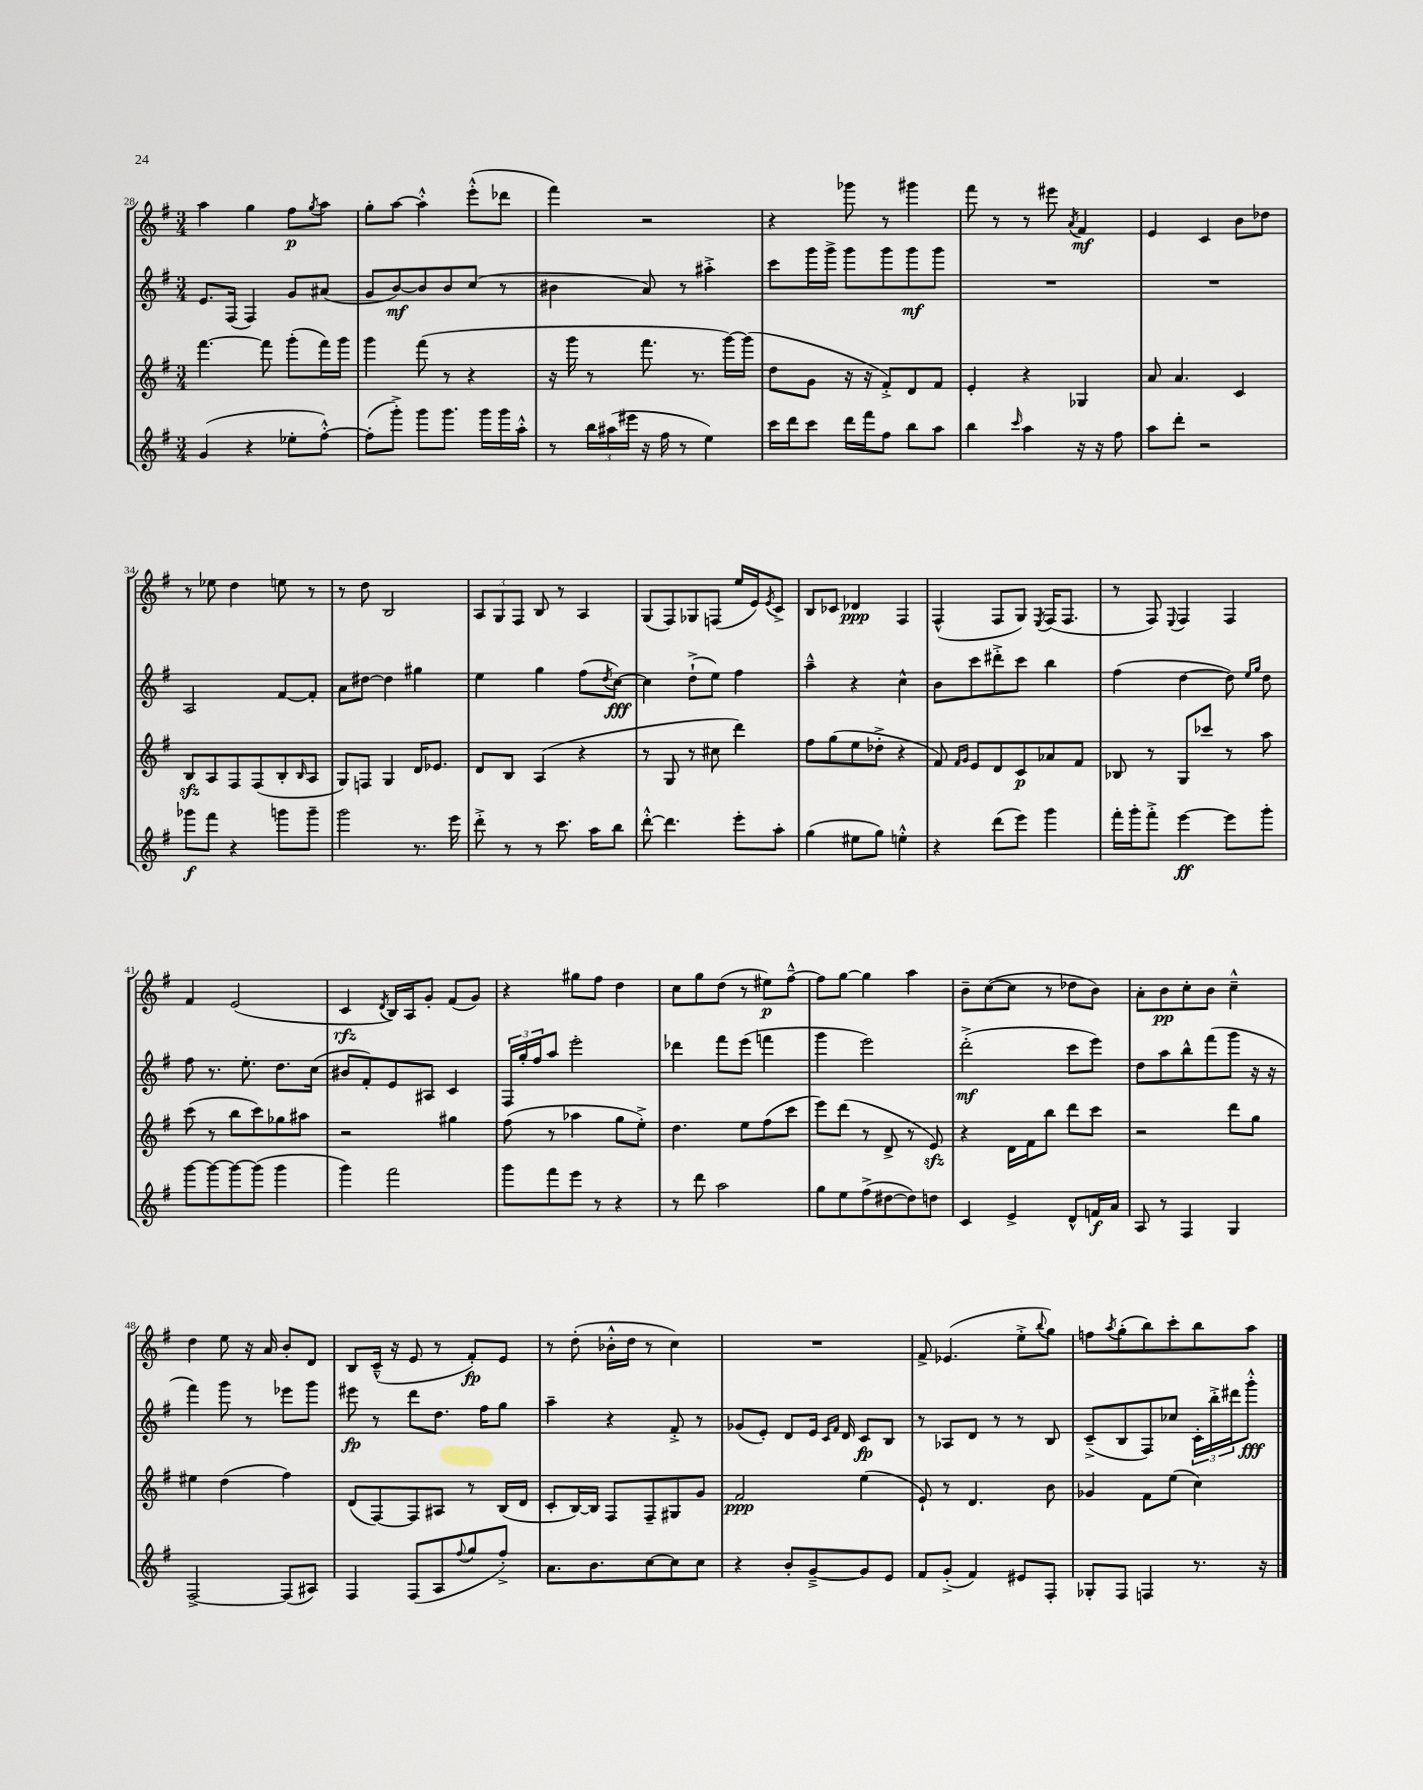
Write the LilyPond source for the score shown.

<<
\new StaffGroup <<
\new Staff = "s0" {
    \clef treble \key g \major \numericTimeSignature \time 3/4
    a''4 g''4 fis''8\p \acciaccatura { g''8 } a''8 |
    g''8-. a''8~ a''4-.-^ e'''8-.-^( des'''8 |
    fis'''4) r2 |
    r4 ges'''8 r8 gis'''4 |
    fis'''8 r8 r8 eis'''8 \acciaccatura { a'8 } fis'4\mf |
    e'4 c'4 b'8 des''8 |
    r8 ees''8 d''4 e''8 r8 |
    r8 d''8 b2 |
    \tuplet 3/2 { a8 g8 fis8 } b8 r8 a4 |
    g8( fis8) ges8 f8( e''16 e'16) \acciaccatura { e'8 } c'8-> |
    b8 ces'8 des'4\ppp fis4 |
    fis4-^( fis8 g8) \acciaccatura { e8 } fis16( fis8. |
    r8 fis8) \appoggiatura { e8 } fis4 fis4 |
    fis'4 e'2( |
    c'4\rfz \acciaccatura { d'8 } b16) a16 g'8-. fis'8( g'8) |
    r4 gis''8 fis''8 d''4 |
    c''8 g''8 d''8( r8 eis''8\p) fis''8~---^ |
    fis''8 g''8~ g''4 a''4 |
    b'8-- c''8~( c''8 r8 des''8 b'8) |
    a'8-. b'8\pp c''8-. b'8 c''4---^ |
    d''4 e''8 r16 a'16 b'8-. d'8 |
    b8 c'16---^( r16 e'8 r8 fis'8-.\fp) e'8 |
    r8 d''8-.( bes'16-.-^ d''16 r8 c''4) |
    R2. |
    fis'8-> ees'4.( e''8-.-> \appoggiatura { b''8 } g''8) |
    f''8 \acciaccatura { a''8 } g''8-.( b''8) c'''8-. b''8 a''8 \bar "|." |
}
\new Staff = "s1" {
    \clef treble \key g \major \numericTimeSignature \time 3/4
    e'8. fis16( fis4) g'8 ais'8( |
    g'8 b'8~\mf) b'8 b'8 c''8( r8 |
    bis'4 a'8) r8 ais''4-.-> |
    c'''8 g'''16 g'''16-> g'''8 g'''8 g'''8\mf g'''8 |
    R2. |
    R2. |
    a2 fis'8~ fis'8-. |
    a'8 dis''8~ dis''4 gis''4 |
    e''4 g''4 fis''8( \acciaccatura { d''8 } c''8~\fff) |
    c''4 d''8-!->( e''8) fis''4 |
    a''4---^ r4 c''4-^ |
    b'8 c'''8 dis'''8-.-> c'''8 b''4 |
    fis''4( d''4~ d''8) \grace { e''16 g''16 } d''8 |
    fis''8 r8. e''8.-. d''8. c''16( |
    bis'8 fis'8-.) e'8 ais8 c'4 |
    \tuplet 3/2 { fis16 g''16-. fis''16 } a''8 e'''2-. |
    des'''4 fis'''8 e'''8( f'''4 |
    g'''4 e'''2) |
    d'''2-.->\mf( c'''8 e'''8) |
    d''8 a''8 b''8-^ fis'''8( g'''8 r16 r16 |
    fis'''4) g'''8 r8 ees'''8 g'''8 |
    eis'''8\fp r8 d'''8 d''8. fis''16 g''8 |
    a''4-- r4 fis'8-.-> r8 |
    ges'8( e'8-.) d'8 e'16 \grace { c'16 fis'16 } d'16 c'8\fp b8 |
    r8 aes8 d'8 r8 r8 b8 |
    c'8--->( b8 fis8) ces''8 \tuplet 3/2 { c'16-. b''16-.-> dis'''16 } g'''8-.-^\fff \bar "|." |
}
\new Staff = "s2" {
    \clef treble \key g \major \numericTimeSignature \time 3/4
    fis'''4.~ fis'''8 g'''8-.( fis'''16) g'''16 |
    g'''4 fis'''8( r8 r4 |
    r16 g'''16 r8 fis'''8. r8. g'''16~) g'''16( |
    d''8 g'8 r16 r16 fis'8-.->) d'8 fis'8 |
    e'4-. r4 ges4 |
    a'8 a'4. c'4 |
    b8\sfz a8 fis8 fis8( b8-. \grace { b16 } a8 |
    g8) f8 g4 d'16 ees'8. |
    d'8 b8 a4( r4 |
    r8 g8 r8 cis''8 d'''4) |
    fis''8 g''8( e''8 des''8-.-> r4 |
    fis'8) \grace { fis'16 g'16 } e'8 d'8 c'8\p aes'8 fis'8 |
    bes8 r8 g8 ces'''8 r8 a''8 |
    c'''8( r8 b''8 c'''8) ges''8 ais''8 |
    r2 gis''4 |
    fis''8( r8 aes''4 g''8 e''8-.->) |
    d''4. e''8 fis''8( c'''8 |
    e'''8) d'''8( r8 d'8-> r8 e'8\sfz) |
    r4 d'16 fis'16 b''8 d'''8 c'''8 |
    r2 d'''8 g''8 |
    eis''4 d''4( fis''4) |
    d'8( fis8~) fis8 ais8 r8 b16( d'16 |
    c'8-. b16~) b16 fis8 fis8-- gis8 g'8 |
    fis'2\ppp e''4( |
    e'8-!) r8 d'4. b'8 |
    ges'4 fis'8 e''8( c''4) \bar "|." |
}
\new Staff = "s3" {
    \clef treble \key g \major \numericTimeSignature \time 3/4
    g'4( r4 ees''8-. fis''8~-.-^) |
    fis''8-.( g'''8-.->) g'''8 g'''8. g'''16 g'''16 a''16-.-^ |
    r8 \tuplet 3/2 { b''16 ais''16( eis'''16 } r16 fis''16 r8 e''4) |
    c'''16 d'''16 c'''8 d'''16 fis'''16 fis''8 b''8 a''8 |
    b''4 \grace { c'''16 } a''4 r16 r16 fis''8 |
    a''8 d'''8-. r2 |
    ges'''8\f fis'''8 r4 g'''8 g'''8-- |
    g'''2 r8. e'''16 |
    d'''8-.-> r8 r8 c'''8. a''16 b''8 |
    d'''8~-.-^ d'''4. e'''8-. a''8-. |
    g''4( eis''8 g''8) e''4-.-^ |
    r4 d'''8( e'''8) g'''4 |
    fis'''16-. g'''16-. fis'''8-.-> e'''4~\ff e'''8 g'''8-. |
    g'''8~ g'''8~ g'''8~ g'''8( g'''4 |
    g'''4) fis'''2 |
    g'''8 fis'''8 e'''8 r8 r4 |
    r8 d'''8 a''2 |
    g''8 e''8 fis''8->( dis''8~ dis''8) d''8 |
    c'4 e'4-> d'8-^ f'16\f a'16 |
    a8 r8 fis4 g4 |
    fis2~-> fis8( ais8) |
    fis4 fis8( a8 \appoggiatura { fis''8 } g''8 fis''8-.->) |
    a'8. b'8. c''8~ c''8 c''8 |
    r4 b'8-. g'8~---> g'8 e'8 |
    fis'8 g'8-.->( fis'4) eis'8 fis8-. |
    ges8-. fis8 f4 r8. r16 \bar "|." |
}
>>
>>
\layout { \context { \Score currentBarNumber = #28 } }
